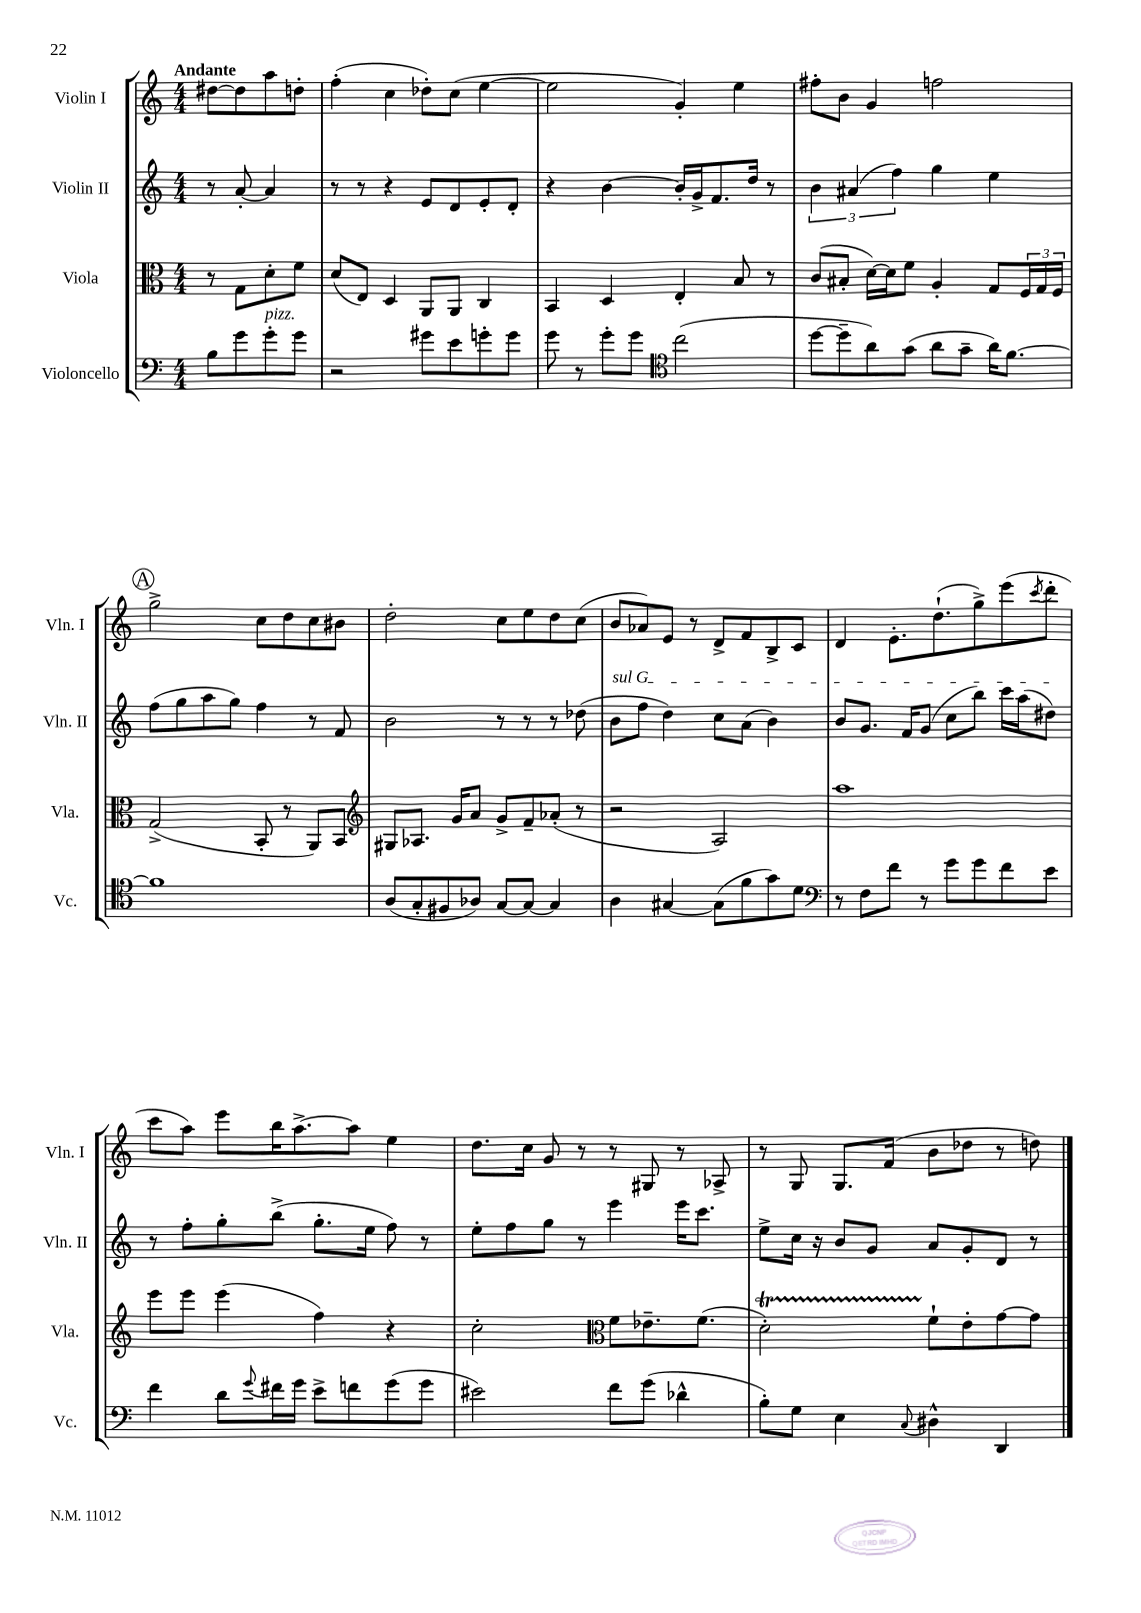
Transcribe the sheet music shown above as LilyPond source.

<<
\new StaffGroup <<
\new Staff = "s0" \with { instrumentName = "Violin I" shortInstrumentName = "Vln. I" } {
    \clef treble \key c \major \numericTimeSignature \time 4/4 \partial 2 \tempo "Andante"
    dis''8~ dis''8 a''8 d''8-. |
    f''4-.( c''4 des''8-.) c''8( e''4~ |
    e''2 g'4-.) e''4 |
    fis''8-. b'8 g'4 f''2 |
    \mark \markup { \circle "A" } g''2-> c''8 d''8 c''8 bis'8 |
    d''2-. c''8 e''8 d''8 c''8( |
    b'8 aes'8) e'8 r8 d'8-> f'8 b8-> c'8 |
    d'4 e'8.-. d''8.-!( g''8->) e'''8( \acciaccatura { c'''8 } d'''8-. |
    c'''8 a''8) e'''8 b''16 a''8.~-> a''8 e''4 |
    d''8. c''16 g'8 r8 r8 gis8 r8 aes8-> |
    r8 g8 g8. f'16( b'8 des''8 r8 d''8) \bar "|." |
}
\new Staff = "s1" \with { instrumentName = "Violin II" shortInstrumentName = "Vln. II" } {
    \clef treble \key c \major \numericTimeSignature \time 4/4 \partial 2
    r8 a'8~-. a'4 |
    r8 r8 r4 e'8 d'8 e'8-. d'8-. |
    r4 b'4~ b'16-. g'16-> f'8. d''16 r8 |
    \tuplet 3/2 { b'4 ais'4( f''4) } g''4 e''4 |
    \mark \markup { \circle "A" } f''8( g''8 a''8 g''8) f''4 r8 f'8 |
    b'2 r8 r8 r8 des''8( |
    \once \override TextSpanner.bound-details.left.text = \markup { \italic "sul G" } b'8\startTextSpan f''8 d''4) c''8 a'8( b'4) |
    b'8 g'8. f'16 g'8( c''8 b''8) c'''16 a''16( dis''8\stopTextSpan) |
    r8 f''8-. g''8-. b''8->( g''8.-. e''16 f''8) r8 |
    e''8-. f''8 g''8 r8 e'''4 e'''16 c'''8. |
    e''8-> c''16 r16 b'8 g'8 a'8 g'8-. d'8 r8 \bar "|." |
}
\new Staff = "s2" \with { instrumentName = "Viola" shortInstrumentName = "Vla." } {
    \clef alto \key c \major \numericTimeSignature \time 4/4 \partial 2
    r8 g8 d'8-. f'8 |
    d'8( e8) d4 a,8 a,8 c4 |
    b,4 d4 e4-. b8 r8 |
    c'8( bis8-. d'16~) d'16 f'8 a4-. g8 \tuplet 3/2 { f16 g16 f16 } |
    \mark \markup { \circle "A" } g2->( b,8-. r8 a,8) b,8 |
    \clef treble gis8 aes8. g'16 a'8 g'8-> f'8-- aes'8-.( r8 |
    r2 a2) |
    a''1 |
    e'''8 e'''8 e'''4( f''4) r4 |
    c''2-. \clef alto f'8 ees'8.-- f'8.( |
    d'2-.\startTrillSpan) f'8-!\stopTrillSpan e'8-. g'8~ g'8 \bar "|." |
}
\new Staff = "s3" \with { instrumentName = "Violoncello" shortInstrumentName = "Vc." } {
    \clef bass \key c \major \numericTimeSignature \time 4/4 \partial 2
    b8 g'8 g'8-.^\markup { \italic "pizz." } g'8 |
    r2 gis'8 e'8 g'8-. g'8 |
    g'8 r8 g'8-. g'8 \clef tenor c''2( |
    d''8~ d''8-- a'8) g'8( a'8 g'8-- a'16) f'8.~ |
    \mark \markup { \circle "A" } f'1 |
    a8( g8-. fis8 aes8) g8~ g8~ g4 |
    a4 gis4~ gis8( f'8 g'8) d'8 |
    \clef bass r8 f8 f'8 r8 g'8 g'8 f'8 e'8 |
    f'4 d'8 \appoggiatura { g'8 } fis'16 g'16 e'8-> f'8 g'8( g'8 |
    eis'2) f'8 g'8( des'4-^ |
    b8-.) g8 e4 \appoggiatura { c8 } dis4-^ d,4 \bar "|." |
}
>>
>>
\layout { \context { \Score \remove "Bar_number_engraver" } }
